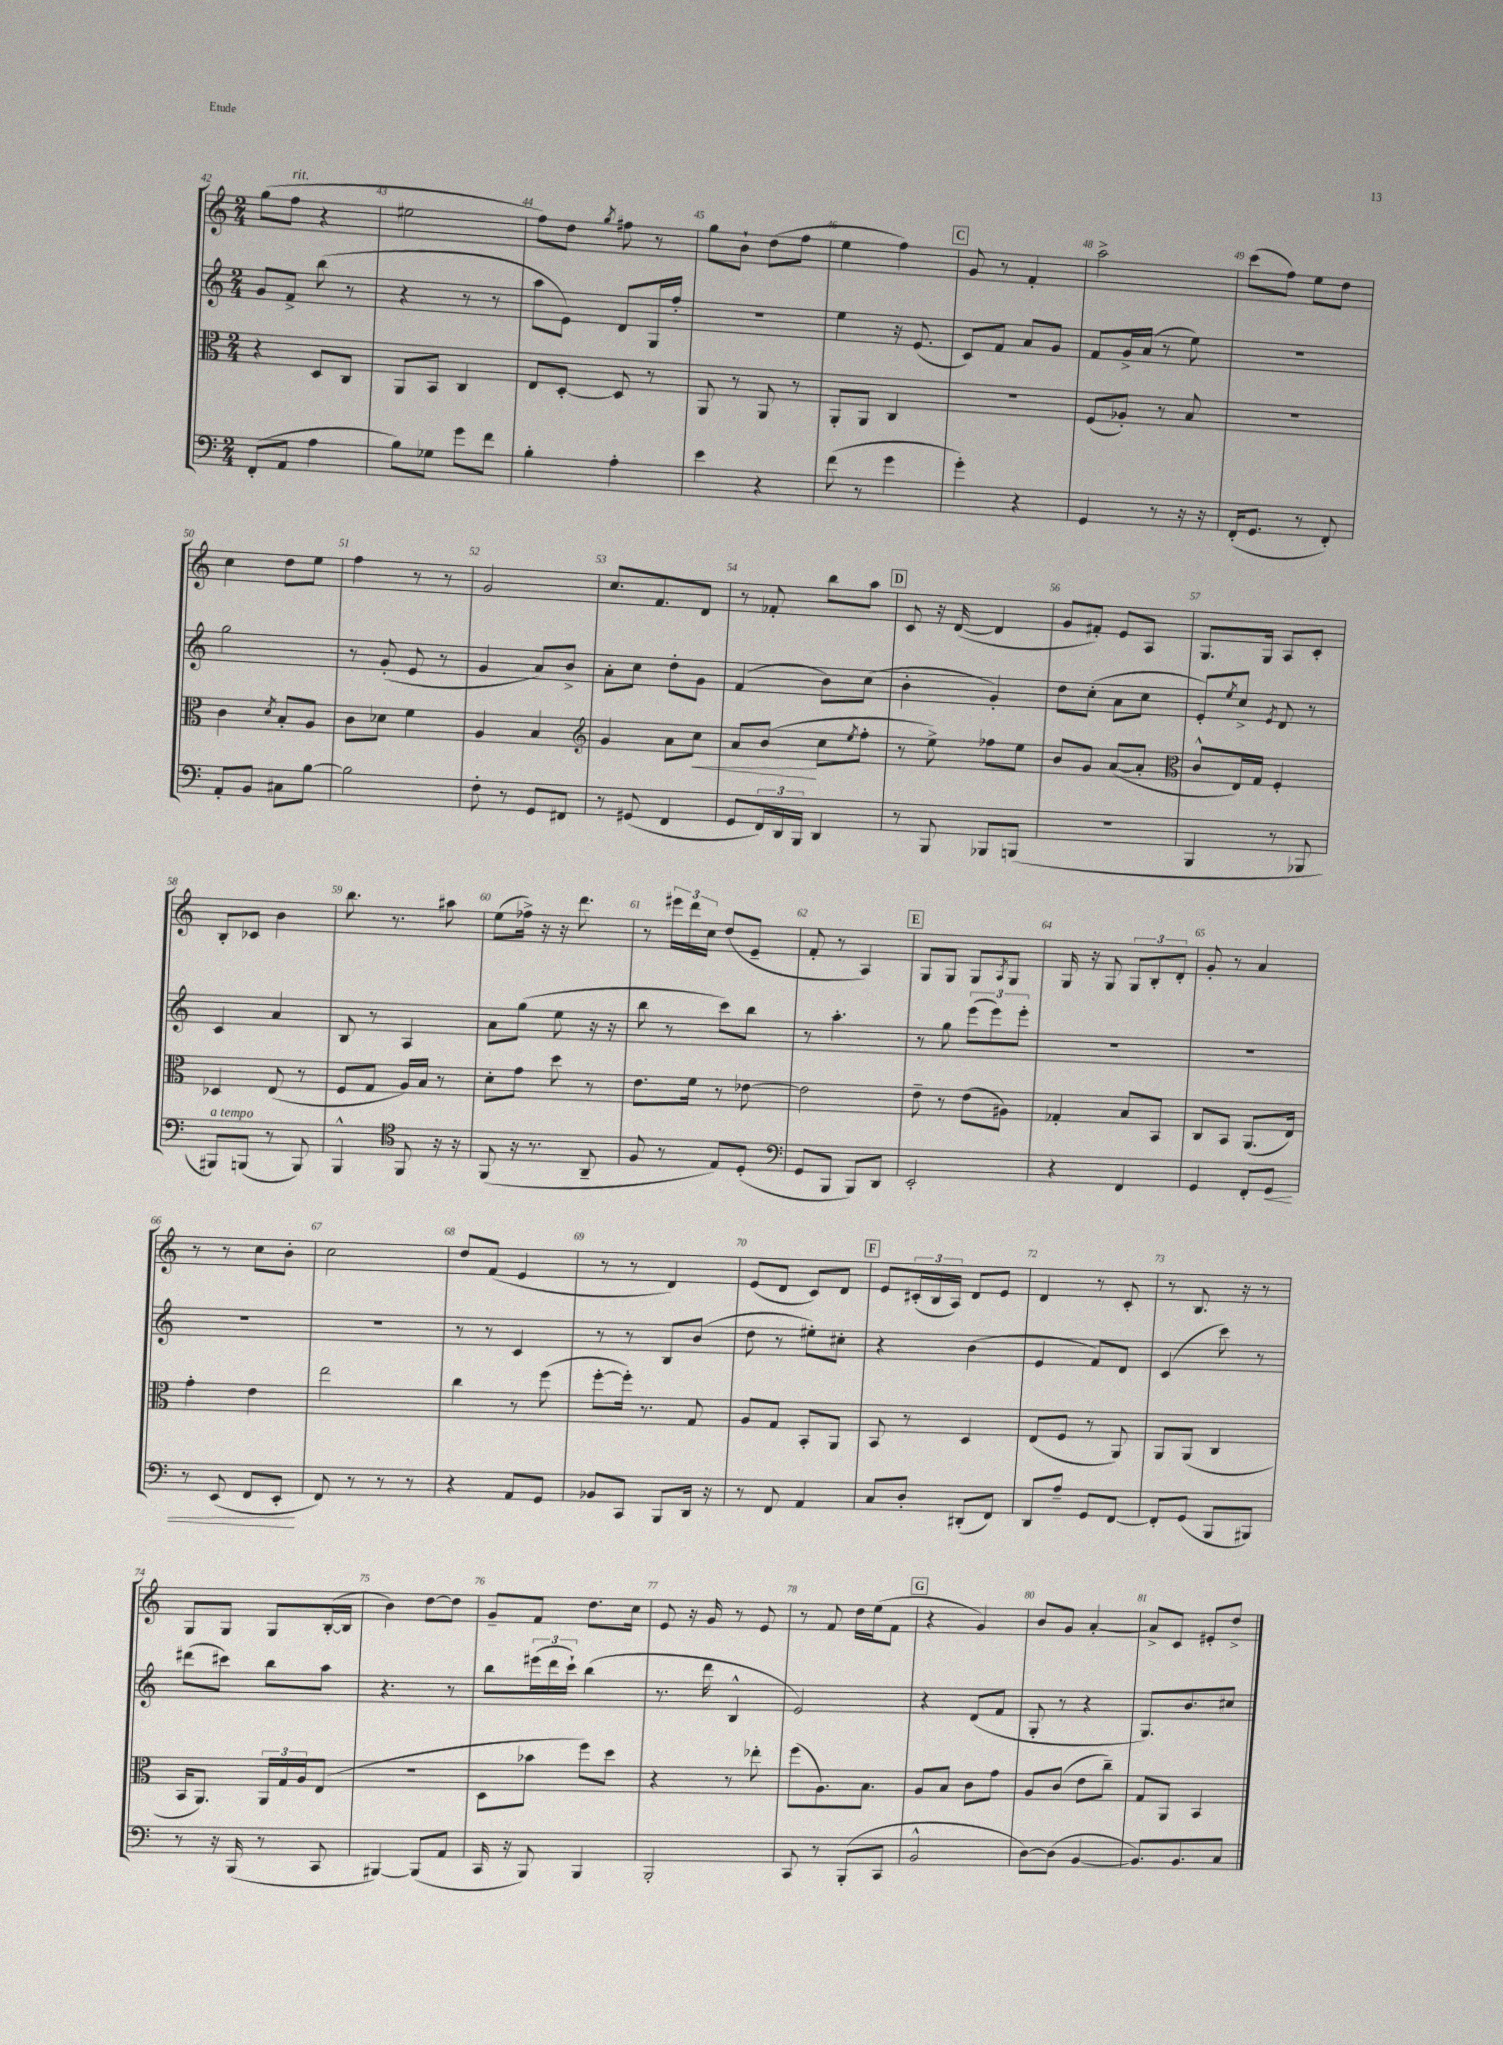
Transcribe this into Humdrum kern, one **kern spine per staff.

**kern	**kern	**kern	**kern
*staff4	*staff3	*staff2	*staff1
*clefF4	*clefC3	*clefG2	*clefG2
*k[]	*k[]	*k[]	*k[]
*M2/4	*M2/4	*M2/4	*M2/4
(8FF'	4r	8g	(8gg
8AA	.	8f^	8ff
4A	8D	(8bb	4r
.	8C	8r	.
=	=	=	=
8B)	8AA	4r	2ee#
8G-	8BB	.	.
8g	4C	8r	.
8f	.	8r	.
=	=	=	=
4B'	8E	8aa	8ff)
.	[8D'	8e)	8dd
.	.	.	8qgg
4A'	8D]	8d	8ff#
.	8r	16G	8r
.	.	16ff'	.
=	=	=	=
4e	8AA	2r	8gg
.	8r	.	8b`
4r	8AA	.	(8dd
.	8r	.	8ff
=	=	=	=
(8f	8AA'	4ee	4ee
8r	8AA	.	.
4g	4C	16r	4ff)
.	.	(8.e	.
=	=	=	=
4g')	2r	8c)	8g
.	.	8f	8r
4r	.	8a	4f'
.	.	8g	.
=	=	=	=
4GG	(8F	8f	2aa^
.	8A-')	16g^	.
.	.	(16a	.
8r	8r	8r	.
16r	8B	8ee)	.
16r	.	.	.
=	=	=	=
(16FF'	2r	2r	(8ccc
8.GG	.	.	.
.	.	.	8ff)
8r	.	.	8ee
8FF')	.	.	8dd
=	=	=	=
8AA'	4c	2gg	4cc
8BB	.	.	.
.	8qd	.	.
8C#	8B'	.	8dd
[8B	8A	.	8ee
=	=	=	=
2B]	8c	8r	4ff
.	8d-	(8g'	.
.	4f	8e	8r
.	.	8r	8r
=	=	=	=
8F'	4A	4g	2g
8r	.	.	.
8GG	4B	8a)	.
8FF#	.	8b^	.
=	=	=	=
*	*clefG2	*	*
8r	4g	8a'	8.cc
(8GG#	.	8cc	.
.	.	.	8.f
4FF	8a	8dd'	.
.	8cc	8g	8d
=	=	=	=
8GG	8a	(4f	8r
24FF)	(8b	.	8f-'
24DD	.	.	.
24BBB	.	.	.
4DD	8cc	8b)	8bb
.	8qee	.	.
.	8ff'	(8cc	8aa
=	=	=	=
8r	8r	4b'	8c
8BBB	8ee^)	.	16r
.	.	.	([16d
8BBB-	8ff-	4g')	4d]
(8BBB	8ee	.	.
=	=	=	=
2r	8b	8dd	8g
.	8g	(8cc'	8f#')
.	([8a	8a	8e
.	8a']	8cc	8A
=	=	=	=
*	*clefC3	*	*
4BBB	8c^^	8e')	8.G
.	.	8qee	.
.	16E)	8cc^	.
.	16G	.	16G
.	.	8qe	.
8r	4F'	8d	8A
8BBB-	.	8r	8c'
=	=	=	=
8BBB#)	4D-	4c	8B'
(8BBB	.	.	8c-
8r	(8E	4a	4b
8BBB)	8r	.	.
=	=	=	=
4BBB^^	8F	8B	8.bb
.	8G	8r	.
.	.	.	8.r
*clefC4	*	*	*
8FF	16A)	4A	.
.	16B	.	.
16r	8r	.	8aa#
16r	.	.	.
=	=	=	=
(8FF	8d'	8a	(8ee
16r	8g	(8gg	16ff-^)
8.r	.	.	16r
.	8dd	8ee	16r
.	.	.	8.ddd
8AA~	8r	16r	.
.	.	16r	.
=	=	=	=
8F	8.e	8bb	8r
8r	.	8r	24eee#
.	.	.	24ddd
.	16f	.	.
.	.	.	24cc
8E)	8r	8ccc)	(8dd
(8D'	[8e-	8bb	8e~
=	=	=	=
*clefF4	*	*	*
8GG	2e-]	8r	8f'
8BBB	.	4.aa'	8r
8BBB)	.	.	4A)
8DD	.	.	.
=	=	=	=
2EE'	8e~	8r	8G
.	8r	8gg	8G
.	(8e	(12eee	8G
.	.	12eee)	.
.	.	.	8qA
.	8A#)	.	8G
.	.	12eee'	.
=	=	=	=
4r	4G-'	2r	16G
.	.	.	16r
.	.	.	8G
4FF	8B	.	12G
.	.	.	12B'
.	8BB	.	.
.	.	.	12d'
=	=	=	=
4GG	8C	2r	8g'
.	8BB	.	8r
8FF'	(8.AA	.	4a
8GG	.	.	.
.	16E)	.	.
=	=	=	=
8r	4g'	2r	8r
(8EE	.	.	8r
8FF	4e	.	8cc
8EE'	.	.	8b'
=	=	=	=
8FF)	2ee	2r	2cc
8r	.	.	.
8r	.	.	.
8r	.	.	.
=	=	=	=
4r	4cc	8r	8dd
.	.	8r	(8f
8AA	8r	4c	4e
8GG	(8ff	.	.
=	=	=	=
8BB-	[8ff'	8r	8r
8CC	16ff'])	8r	8r
.	8.r	.	.
8BBB	.	8B	4d)
16DD	8G	(8b	.
16r	.	.	.
=	=	=	=
8r	8A	8dd	(8e
8FF	8G	8r	8d
4AA	8BB'	8ee#')	8c)
.	8AA	8cc#'	8d
=	=	=	=
8C	8BB	4r	8e
8D'	8r	.	(24c#'
.	.	.	24B
.	.	.	24A)
(8DD#'	4D	(4b	8d
8FF)	.	.	8e
=	=	=	=
8DD	(8E	4e	4d
8A~	8F	.	.
8GG	8r	8f)	8r
[8FF	8AA)	8d	8c'
=	=	=	=
8FF']	8AA	(4c	8r
(8GG	(8AA	.	8.B
8BBB	4C	8ccc)	.
.	.	.	16r
8BBB#)	.	8r	8r
=	=	=	=
8r	16BB	(8ddd#	8G
.	8.AA)	.	.
16r	.	8ccc#)	8G
(16BBB	.	.	.
8r	24AA	8bb	8G
.	24G	.	.
.	24A	.	.
8CC	(8E	8aa	([16B'
.	.	.	16B]
=	=	=	=
[4BBB#)	2r	4.r	4b)
(8BBB#]	.	.	[8dd
8AA	.	8r	8dd]
=	=	=	=
16CC	8D	8bb	8g~
16r	.	.	.
8BBB)	8b-	(24eee#	8f
.	.	24ddd	.
.	.	24ccc`)	.
4BBB	8ff)	(4bb	8.dd
.	8dd	.	.
.	.	.	16cc
=	=	=	=
2BBB'	4r	8.r	8e
.	.	.	16r
.	.	16ddd	16g
.	8r	4B^^	8r
.	8ee-'	.	8e
=	=	=	=
8CC	(8ff	2e)	8r
8r	8.A)	.	8f
(8BBB'	.	.	16dd
.	8.B	.	(16ee
8CC	.	.	8f
=	=	=	=
2BB^^	8A	4r	4r
.	8B	.	.
.	8c	(8d	4g)
.	8g	8f	.
=	=	=	=
[8D)	8A	8G'	8b
(8D]	(8c	8r	8g
[4BB	8e	4r	[4a'
.	8cc~)	.	.
=	=	=	=
8.BB])	8G	8.G)	8a^]
.	8AA	.	8c
8.BB	.	8.b	.
.	4BB	.	8e#'
8C	.	8cc#	8dd^
==	==	==	==
*-	*-	*-	*-
